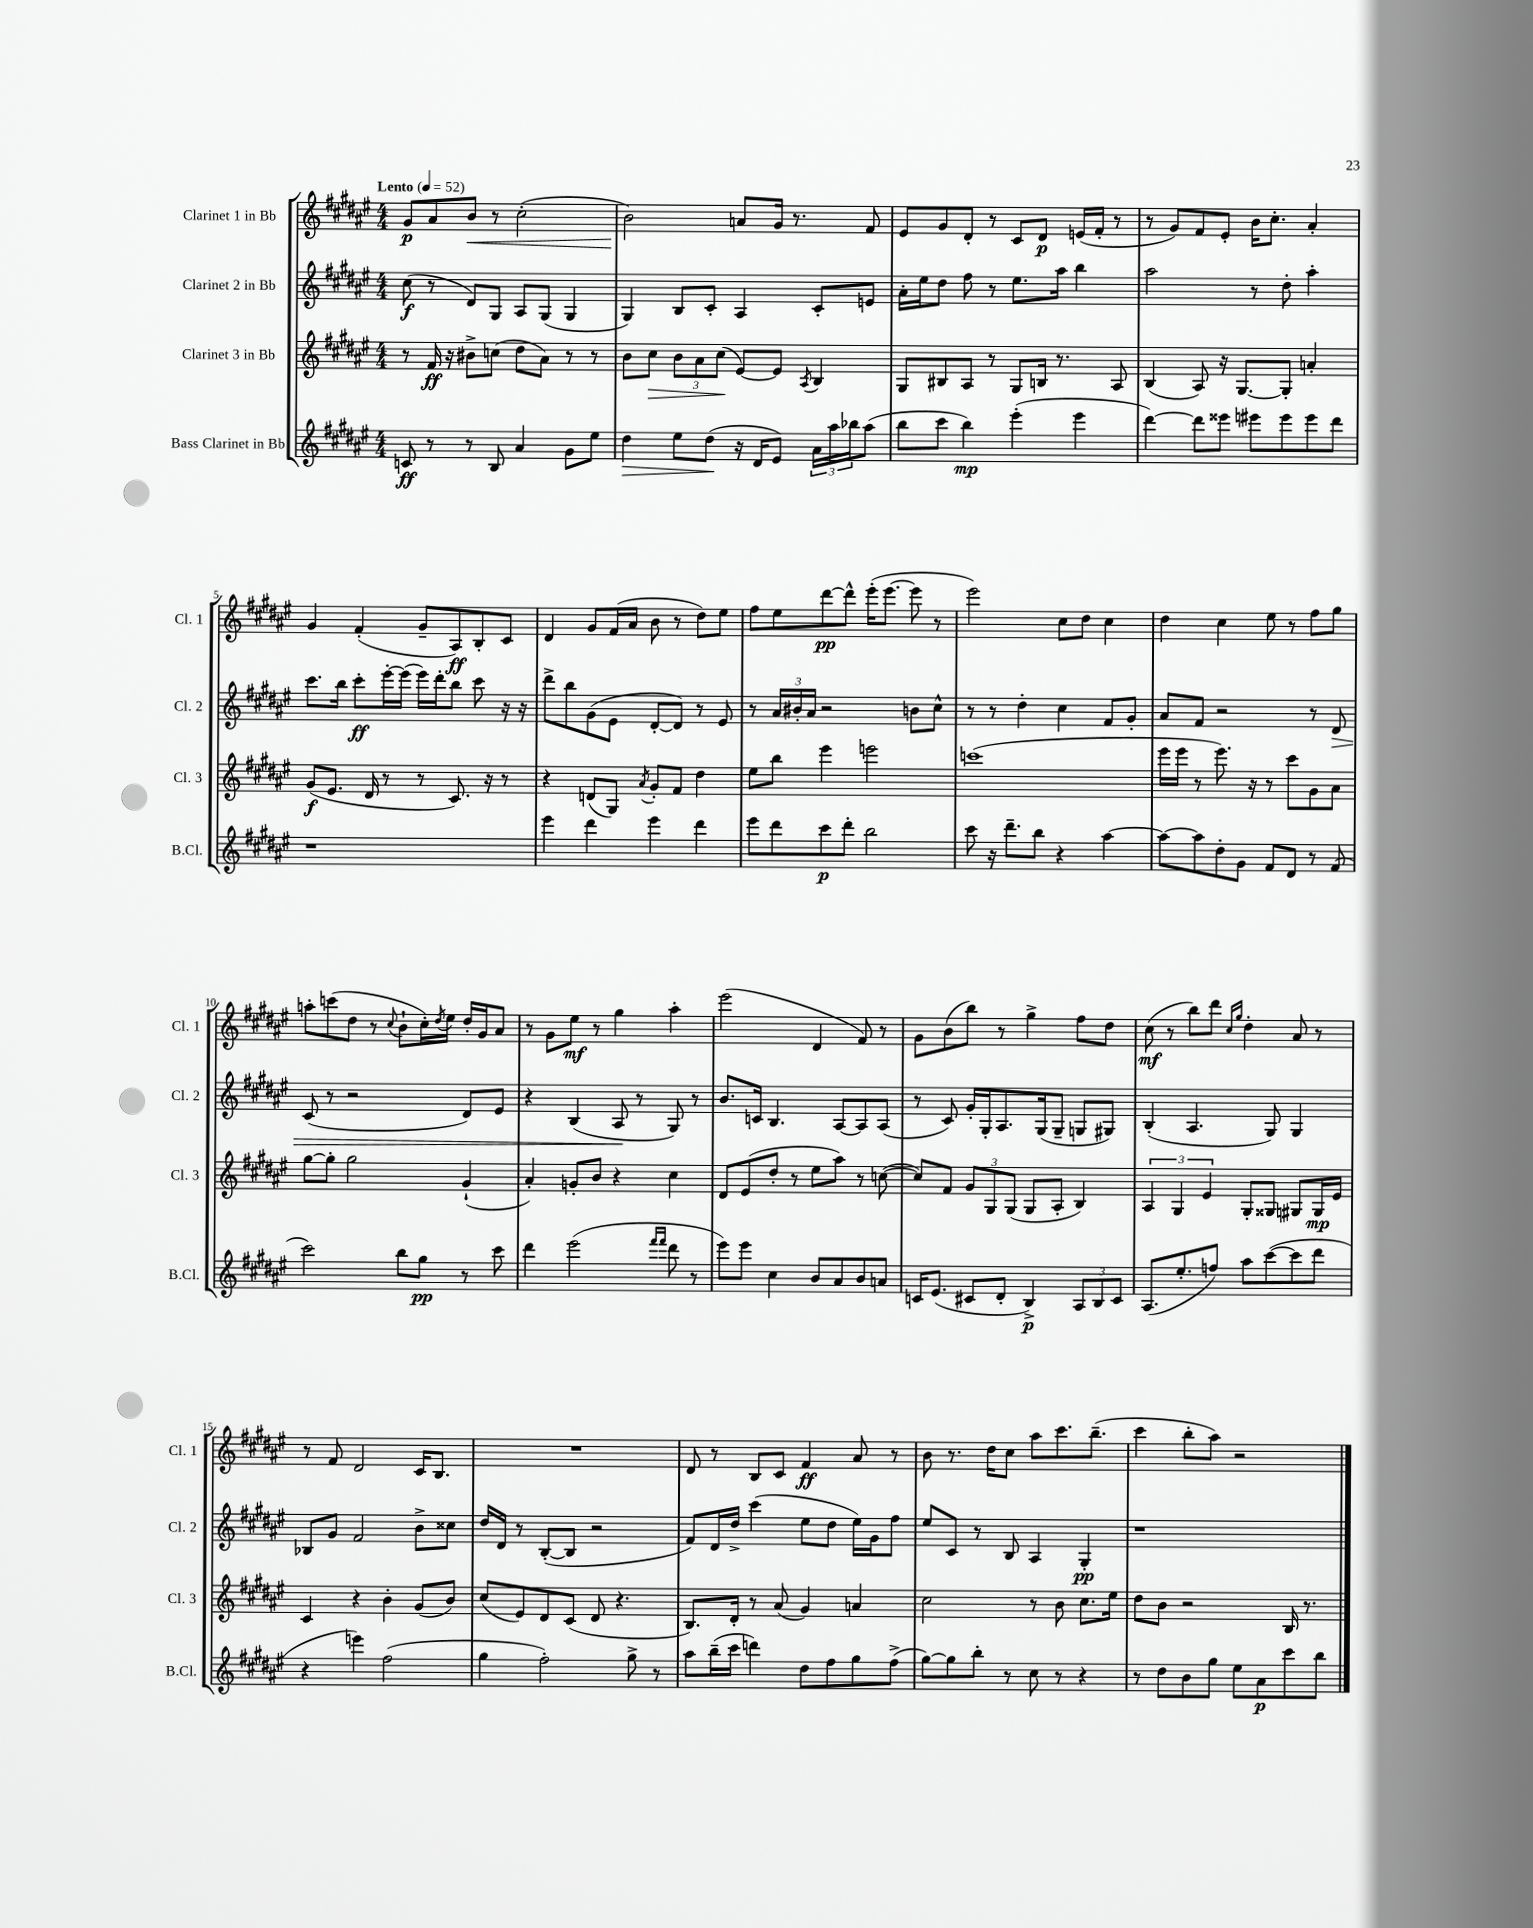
<<
\new StaffGroup <<
\new Staff = "s0" \with { instrumentName = "Clarinet 1 in Bb" shortInstrumentName = "Cl. 1" } {
    \clef treble \key fis \major \numericTimeSignature \time 4/4 \tempo "Lento" 4 = 52
    gis'8\p ais'8 b'8\< r8 cis''2-.( |
    b'2\!) a'8 gis'16 r8. fis'8 |
    eis'8 gis'8 dis'8-. r8 cis'8 dis'8\p e'16( fis'16-. r8 |
    r8 gis'8) fis'8 eis'8-. b'16 cis''8.-. ais'4-. |
    gis'4 fis'4-.( gis'8-- ais8\ff) b8-. cis'8 |
    dis'4 gis'8 fis'16( ais'16 b'8 r8 dis''8) eis''8 |
    fis''8 eis''8 dis'''8~\pp dis'''8-^ eis'''16-.( eis'''8.~ eis'''8 r8 |
    eis'''2) cis''8 dis''8 cis''4 |
    dis''4 cis''4 eis''8 r8 fis''8 gis''8 |
    a''8-. c'''8( dis''8 r8 \appoggiatura { cis''8 } b'8-! cis''16-.) \acciaccatura { dis''8 } eis''16 dis''16-. gis'16 ais'8 |
    r8 gis'8 eis''8\mf r8 gis''4 ais''4-. |
    eis'''2( dis'4 fis'8) r8 |
    gis'8 b'8( b''8) r8 gis''4-> fis''8 dis''8 |
    cis''8\mf( r8 b''8) dis'''8 \grace { cis''16 gis''16 } dis''4-. ais'8 r8 |
    r8 fis'8 dis'2 cis'16 b8. |
    R1 |
    dis'8 r8 b8 cis'8 fis'4\ff ais'8 r8 |
    b'8 r8. dis''16 cis''8 ais''8 cis'''8. b''8.--( |
    cis'''4 b''8-. ais''8) r2 \bar "|." |
}
\new Staff = "s1" \with { instrumentName = "Clarinet 2 in Bb" shortInstrumentName = "Cl. 2" } {
    \clef treble \key fis \major \numericTimeSignature \time 4/4
    cis''8\f( r8 dis'8) gis8 ais8 gis8( gis4 |
    gis4) b8 cis'8-. ais4 cis'8-. e'8 |
    ais'16-. eis''16 dis''8 fis''8 r8 eis''8. ais''16 b''4 |
    ais''2 r8 dis''8-. ais''4-. |
    cis'''8. b''16 cis'''8-.\ff eis'''16~-. eis'''16( eis'''16) dis'''16-. b''8 cis'''8 r16 r16 |
    dis'''8-> b''8 gis'8( eis'8 dis'8~-. dis'8) r8 eis'8 |
    r8 \tuplet 3/2 { ais'16 bis'16-. ais'16 } r2 b'8 cis''8-^ |
    r8 r8 dis''4-. cis''4 fis'8 gis'8-. |
    ais'8 fis'8 r2 r8 dis'8\> |
    cis'8( r8 r2 dis'8) eis'8 |
    r4 b4( ais8\! r8 gis8) r8 |
    b'8. c'16 b4. ais8~ ais8 ais8( |
    r8 cis'8) gis'16-. gis16-. ais8. gis16( gis8-- g8 gis8) |
    b4-.( ais4. gis8) gis4 |
    bes8 gis'8 fis'2 b'8-> cisis''8 |
    dis''16 dis'16 r8 b8~-.( b8 r2 |
    fis'8) dis'16 dis''16-> cis'''4( eis''8 dis''8 eis''16) gis'16 fis''8 |
    eis''8 cis'8 r8 b8 ais4 gis4-.\pp |
    r1 \bar "|." |
}
\new Staff = "s2" \with { instrumentName = "Clarinet 3 in Bb" shortInstrumentName = "Cl. 3" } {
    \clef treble \key fis \major \numericTimeSignature \time 4/4
    r8 fis'16\ff r16 bis'8-> c''8( dis''8 ais'8) r8 r8 |
    b'8 cis''8\> \tuplet 3/2 { b'8 ais'8 cis''8\!( } eis'8~) eis'8 \acciaccatura { ais8 } b4 |
    gis8 bis8 ais8 r8 gis8 b16 r8. ais8 |
    b4( ais8) r16 gis8.~ gis8-. a'4-. |
    gis'8\f( eis'8. dis'16 r8 r8 cis'8.) r16 r8 |
    r4 d'8( gis8) \acciaccatura { ais'8 } gis'8-. fis'8 dis''4 |
    eis''8 b''8 eis'''4 e'''2 |
    c'''1( |
    eis'''16 eis'''16 r8 eis'''8.) r16 r8 cis'''8 gis'8 ais'8 |
    gis''8~ gis''8-. gis''2 gis'4-!( |
    ais'4-.) g'8-. b'8 r4 cis''4 |
    dis'8 eis'8( dis''8-. r8 eis''8 ais''8) r8 c''8~( |
    c''8) fis'8 \tuplet 3/2 { gis'8 gis8 gis8( } gis8 ais8-. b4) |
    \tuplet 3/2 { ais4 gis4 eis'4 } gis8-. gisis8 gis8 gis16\mp eis'16 |
    cis'4 r4 b'4-. gis'8( b'8) |
    cis''8( eis'8) dis'8 cis'8( dis'8 r4. |
    b8.) dis'16-. r8 ais'8( gis'4) a'4 |
    cis''2 r8 b'8 cis''8. eis''16 |
    dis''8 b'8 r2 b16 r8. \bar "|." |
}
\new Staff = "s3" \with { instrumentName = "Bass Clarinet in Bb" shortInstrumentName = "B.Cl." } {
    \clef treble \key fis \major \numericTimeSignature \time 4/4
    c'8\ff r8 r8 b8 ais'4 gis'8 eis''8 |
    dis''4\> eis''8 dis''8\!( r16 dis'16 eis'8) \tuplet 3/2 { ais'16 ais''16 bes''16 } ais''8( |
    b''8 cis'''8 b''4\mp) eis'''4-.( eis'''4 |
    dis'''4~) dis'''8 eisis'''8 eis'''8 eis'''8 eis'''8 dis'''8 |
    r1 |
    eis'''4 dis'''4 eis'''4 dis'''4 |
    eis'''8 dis'''8 cis'''8\p dis'''8-. b''2 |
    cis'''8 r16 dis'''8.-- b''8 r4 ais''4~ |
    ais''8~ ais''8 dis''8-. gis'8 fis'8 dis'8 r8 fis'8( |
    cis'''2) b''8 gis''8\pp r8 cis'''8 |
    dis'''4 eis'''2( \grace { fis'''16 fis'''16 } dis'''8 r8 |
    eis'''8) eis'''8 cis''4 b'8 ais'8 b'8 a'8 |
    c'16 eis'8.( cis'8 dis'8-. b4->\p) \tuplet 3/2 { ais8 b8 cis'8 } |
    ais8.( eis''8.-. f''8) ais''8 cis'''8~( cis'''8 dis'''8 |
    r4 e'''4) fis''2( |
    gis''4 fis''2-.) gis''8-> r8 |
    ais''8 b''16--( cis'''16 d'''4) dis''8 fis''8 gis''8 fis''8->( |
    gis''8~) gis''8 b''8-. r8 cis''8 r8 r4 |
    r8 dis''8 b'8 gis''8 eis''8 ais'8\p cis'''8 b''8 \bar "|." |
}
>>
>>
